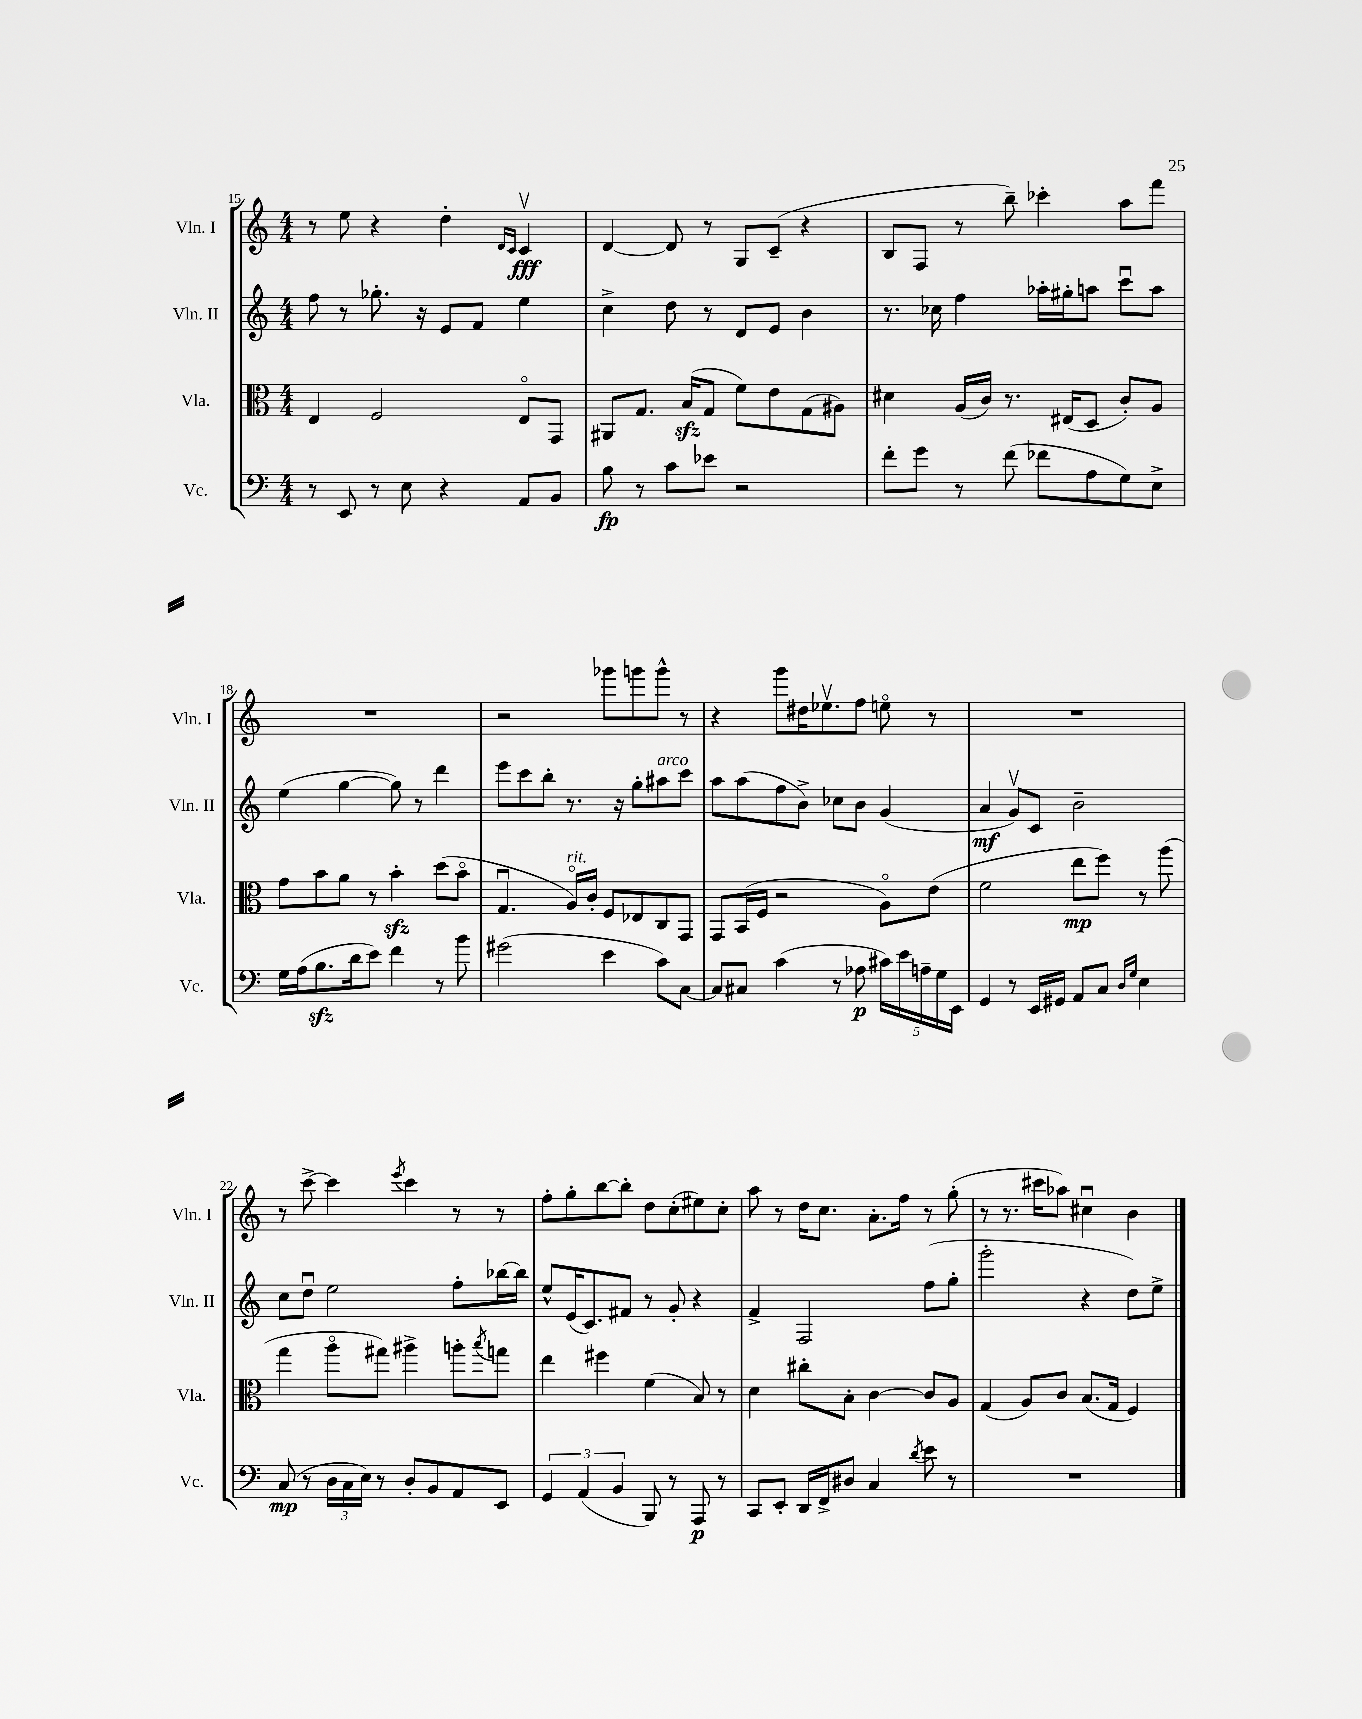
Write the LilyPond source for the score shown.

<<
\new StaffGroup <<
\new Staff = "s0" \with { instrumentName = "Vln. I" shortInstrumentName = "Vln. I" } {
    \clef treble \key c \major \numericTimeSignature \time 4/4
    r8 e''8 r4 d''4-. \grace { d'16 c'16 } c'4\upbow\fff |
    d'4~ d'8 r8 g8 c'8--( r4 |
    b8 f8 r8 b''8--) ces'''4-. a''8 f'''8 |
    R1 |
    r2 ges'''8 g'''8 g'''8-^ r8 |
    r4 g'''8 dis''16 ees''8.\upbow f''8 e''8\flageolet r8 |
    R1 |
    r8 c'''8~-> c'''4 \acciaccatura { e'''8 } c'''4 r8 r8 |
    f''8-. g''8-. b''8~ b''8-. d''8 c''8-.( eis''8) c''8-. |
    a''8 r8 d''16 c''8. a'8.-. f''16 r8 g''8-.( |
    r8 r8. cis'''16 aes''8) cis''4\downbow b'4 \bar "|." |
}
\new Staff = "s1" \with { instrumentName = "Vln. II" shortInstrumentName = "Vln. II" } {
    \clef treble \key c \major \numericTimeSignature \time 4/4
    f''8 r8 ges''8.-. r16 e'8 f'8 e''4 |
    c''4-> d''8 r8 d'8 e'8 b'4 |
    r8. ces''16 f''4 aes''16-. gis''16-. a''8 c'''8\downbow a''8 |
    e''4( g''4~ g''8) r8 d'''4 |
    e'''8 c'''8 b''8-. r8. r16 g''8-. ais''8^\markup { \italic "arco" } c'''8 |
    a''8 a''8( f''8 b'8->) ces''8 b'8 g'4( |
    a'4\mf g'8\upbow) c'8 b'2-- |
    c''8 d''8\downbow e''2 f''8-. bes''16~ bes''16 |
    e''8-^ e'16( c'8.) fis'8 r8 g'8-. r4 |
    f'4-> f2 f''8( g''8-. |
    g'''2-. r4 d''8) e''8-> \bar "|." |
}
\new Staff = "s2" \with { instrumentName = "Vla." shortInstrumentName = "Vla." } {
    \clef alto \key c \major \numericTimeSignature \time 4/4
    e4 f2 e8\flageolet g,8 |
    ais,8 g8. b16\sfz( g8 f'8) e'8 g8( ais8) |
    dis'4 a16( c'16) r8. eis16( d8 c'8-.) a8 |
    g'8 b'8 a'8 r8 b'4-.\sfz d''8( b'8\flageolet |
    g4.\downbow a16\flageolet^\markup { \italic "rit." }) c'16-. f8 ees8 c8 g,8 |
    g,8 b,16( f16 r2 a8\flageolet) e'8( |
    f'2 e''8\mp f''8) r8 a''8( |
    g''4 a''8\flageolet gis''8) ais''4-> a''8-. \acciaccatura { b''8 } g''8 |
    e''4 fis''4 f'4( b8) r8 |
    d'4 cis''8-. b8-. c'4~ c'8 a8 |
    g4( a8) c'8 b8.( g16 f4) \bar "|." |
}
\new Staff = "s3" \with { instrumentName = "Vc." shortInstrumentName = "Vc." } {
    \clef bass \key c \major \numericTimeSignature \time 4/4
    r8 e,8 r8 e8 r4 a,8 b,8 |
    b8\fp r8 c'8 ees'8 r2 |
    f'8-. g'8 r8 f'8( fes'8 a8 g8) e8-> |
    g16 a16( b8.\sfz d'16 e'8) f'4 r8 b'8 |
    gis'2( e'4 c'8) c8~ |
    c8 cis8 c'4( r8 aes8\p \tuplet 5/4 { cis'16) e'16 a16-- g16 e,16 } |
    g,4 r8 e,16 gis,16 a,8 c8 \grace { d16 g16 } e4 |
    c8\mp( r8 \tuplet 3/2 { d16 c16 e16) } r8 d8-. b,8 a,8 e,8 |
    \tuplet 3/2 { g,4 a,4( b,4 } b,,8) r8 a,,8\p r8 |
    c,8 e,8-. d,16 f,16-> dis8 c4 \acciaccatura { d'8 } e'8 r8 |
    R1 \bar "|." |
}
>>
>>
\layout { \context { \Score currentBarNumber = #15 } }
